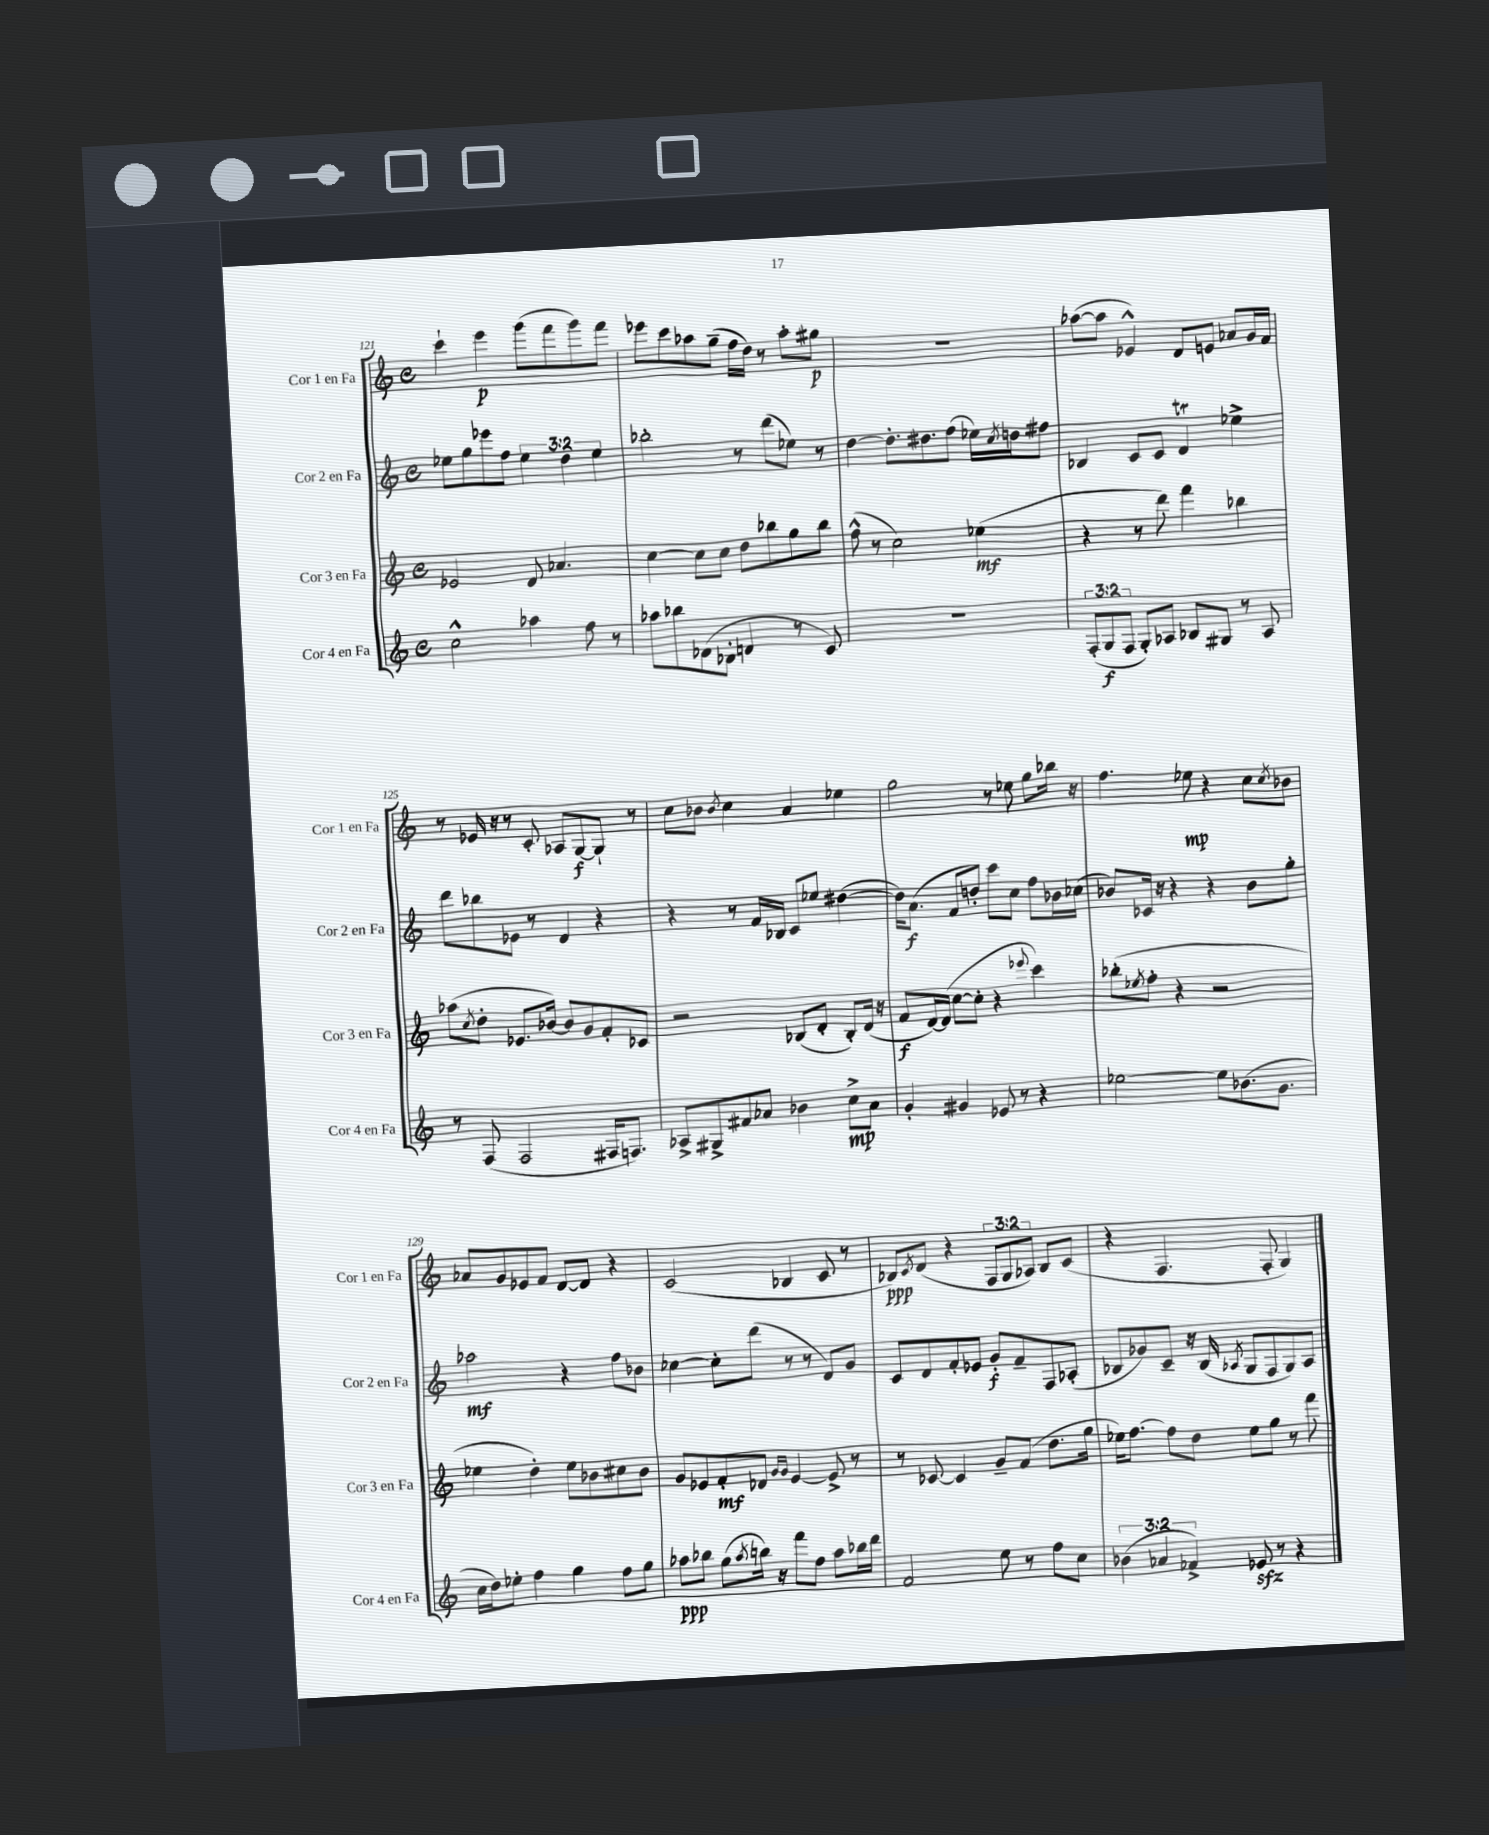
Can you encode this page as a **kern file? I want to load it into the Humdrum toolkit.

**kern	**kern	**kern	**kern
*staff4	*staff3	*staff2	*staff1
*clefG2	*clefG2	*clefG2	*clefG2
*k[]	*k[]	*k[]	*k[]
*M4/4	*M4/4	*M4/4	*M4/4
*met(c)	*met(c)	*met(c)	*met(c)
2cc^^\	2e-/	8ee-\L	4ccc`\
.	.	8gg\	.
.	.	8eee-\	4eee\
.	.	8ff\J	.
4aa-\	8d/	6ee-\	(8ggg\L
.	4.a-/	.	8fff\
.	.	6dd\	.
8ff\	.	.	8ggg\)
.	.	6ee-\	.
8r	.	.	8fff\J
=	=	=	=
8aa-\L	[4cc\	2bb-'\	8eee-\L
8bb-\	.	.	8ccc\
(8d-\	8cc\]L	.	8aa-\
8B-'\J	8cc\J	.	(8gg~\J
4d/	8dd\L	8r	16ff\LL
.	.	.	16dd\JJ)
.	8bb-\	(8ddd\L	8r
8r	8gg\	8ee-\J)	8aa-'\L
8c/)	8bb-\J	8r	8gg#\J
=	=	=	=
1r	(8ff^^\	[4dd\	1r
.	8r	.	.
.	2cc\)	8.dd'\]L	.
.	.	8.dd#\	.
.	.	(8ff\J	.
.	(4ee-\	16ee-\LL)	.
.	.	8qcc/	.
.	.	16dd\J	.
.	.	8ff#\J	.
=	=	=	=
(12F'/L	4r	4B-/	([8aa-\L
12G/	.	.	.
.	.	.	8aa-\]J
12F/J	.	.	.
8G'/L)	8r	8c/L	4e-^^/)
8A-/J	8ddd\)	8c/J	.
8B-/L	4fff\	4d/	8d/L
8G#/J	.	.	8e/J
8r	4bb-\	4ee-^\	8a-/L
8A-/	.	.	16g/L
.	.	.	16f/JJ
=	=	=	=
8r	(8aa-\L	8ddd\L	8r
.	8qcc/	.	.
(8F/	8dd'\J	8bb-\	16e-/
.	.	.	16r
2F/	8.e-/L	8e-\J	8r
.	.	8r	8c'/
.	[16b-/Jk)	.	.
.	8b-/]L	4d/	8A-/L
.	8g/	.	[8G/
16F#/LK	8f'/	4r	8G`/]J
8.F/J)	.	.	.
.	8c-/J	.	8r
=	=	=	=
8A-^/L	2r	4r	8cc\L
8G#^/	.	.	8b-\J
.	.	.	8qb-/
8f#/	.	8r	4cc\
8a-/J	.	16f/LL	.
.	.	16B-/JJ	.
4b-\	(8B-/L	8c/L	4a/
.	8d'/J	8ee-/J	.
8cc^\L	8B-'/L)	([4dd#\	4ee-\
8a-\J	(16d/Jk	.	.
.	16r	.	.
=	=	=	=
4g'/	8f/L	16dd#\]LK)	2gg\
.	.	(8.a\J	.
.	[16d/L)	.	.
.	(16d/]JJ	.	.
4g#/	[8cc\L	8f/L	.
.	8cc'\]J	8dd'/J)	.
8e-/	4r	8ccc\L	8r
8r	.	8cc\J	8ee-\
.	8qqeee-/	.	.
4r	4ccc\)	8ff\L	8gg\L
.	.	16b-\L	16bb-\Jk
.	.	(16cc-\JJ	16r
=	=	=	=
[2ee-\	(8bb-'\L	8b-/L)	4.ff\
.	8qee-/	.	.
.	8ff'\J	16c-/Jk	.
.	.	16r	.
.	4r	4r	.
.	.	.	8ee-\
8ee-\]L	2r	4r	4r
(8.b-\	.	.	.
.	.	8b-\L	8cc\L
8.g\J	.	.	.
.	.	.	8qcc/
.	.	8gg'\J	8b-\J
=	=	=	=
16cc\LL	4ee-\	2aa-\	8a-/L
16dd\J)	.	.	.
8ee-'\J	.	.	8g/
4ff\	4dd'\)	.	8e-/
.	.	.	8f/J
4gg\	8ee-\L	4r	[8d/L
.	8b-\	.	8d/]J
8ff\L	8cc#\	8ff\L	4r
8gg\J	8b-\J	8b-\J	.
=	=	=	=
8aa-\L	8g/L	[4cc-\	(2c/
8bb-\J	8e-/	.	.
(8gg\L	8f'/	8cc-'\]L	.
8qaa-/	.	.	.
16bb\Jk)	8d-/J	(8ddd\J	.
16r	.	.	.
.	16qqg/LL	.	.
.	16qqg/JJ	.	.
8fff\L	[4e-/	8r	4B-/
8ff\J	.	8r	.
8aa-\L	8e-^/]	8d/L)	8c/
16bb-\L	8r	8g/J	8r
16ddd\JJ	.	.	.
=	=	=	=
2f/	8r	8c/L	8B-/L)
.	.	.	8qc/
.	[8c-/	8d/	(8d/J
.	4c-/]	8f'/	4r
.	.	8e-/J	.
8ee\	8g~/L	8g'/L	12F/L
.	.	.	12G/
8r	(8f/J	8f~/	.
.	.	.	12A-/J)
8ff\L	8.dd\L	8F/	8B-/L
8cc\J	.	(8A-'/J	(8c/J
.	16gg\Jk	.	.
=	=	=	=
(6b-\	16ee-\LK)	8B-/L	4r
.	[8.ff\J	.	.
.	.	8g-/)	.
6a-/	.	.	.
.	8ff\]L	8c~/J	4.F/
6f-^/)	.	.	.
.	8dd\J	16r	.
.	.	(16B-/	.
.	.	8qA-/	.
8e-/	8ee-\L	8G/L	.
8r	8gg\J	8F/	8F'/
4r	8r	8G/)	4G/)
.	8fff\	8A-/J	.
==	==	==	==
*-	*-	*-	*-
